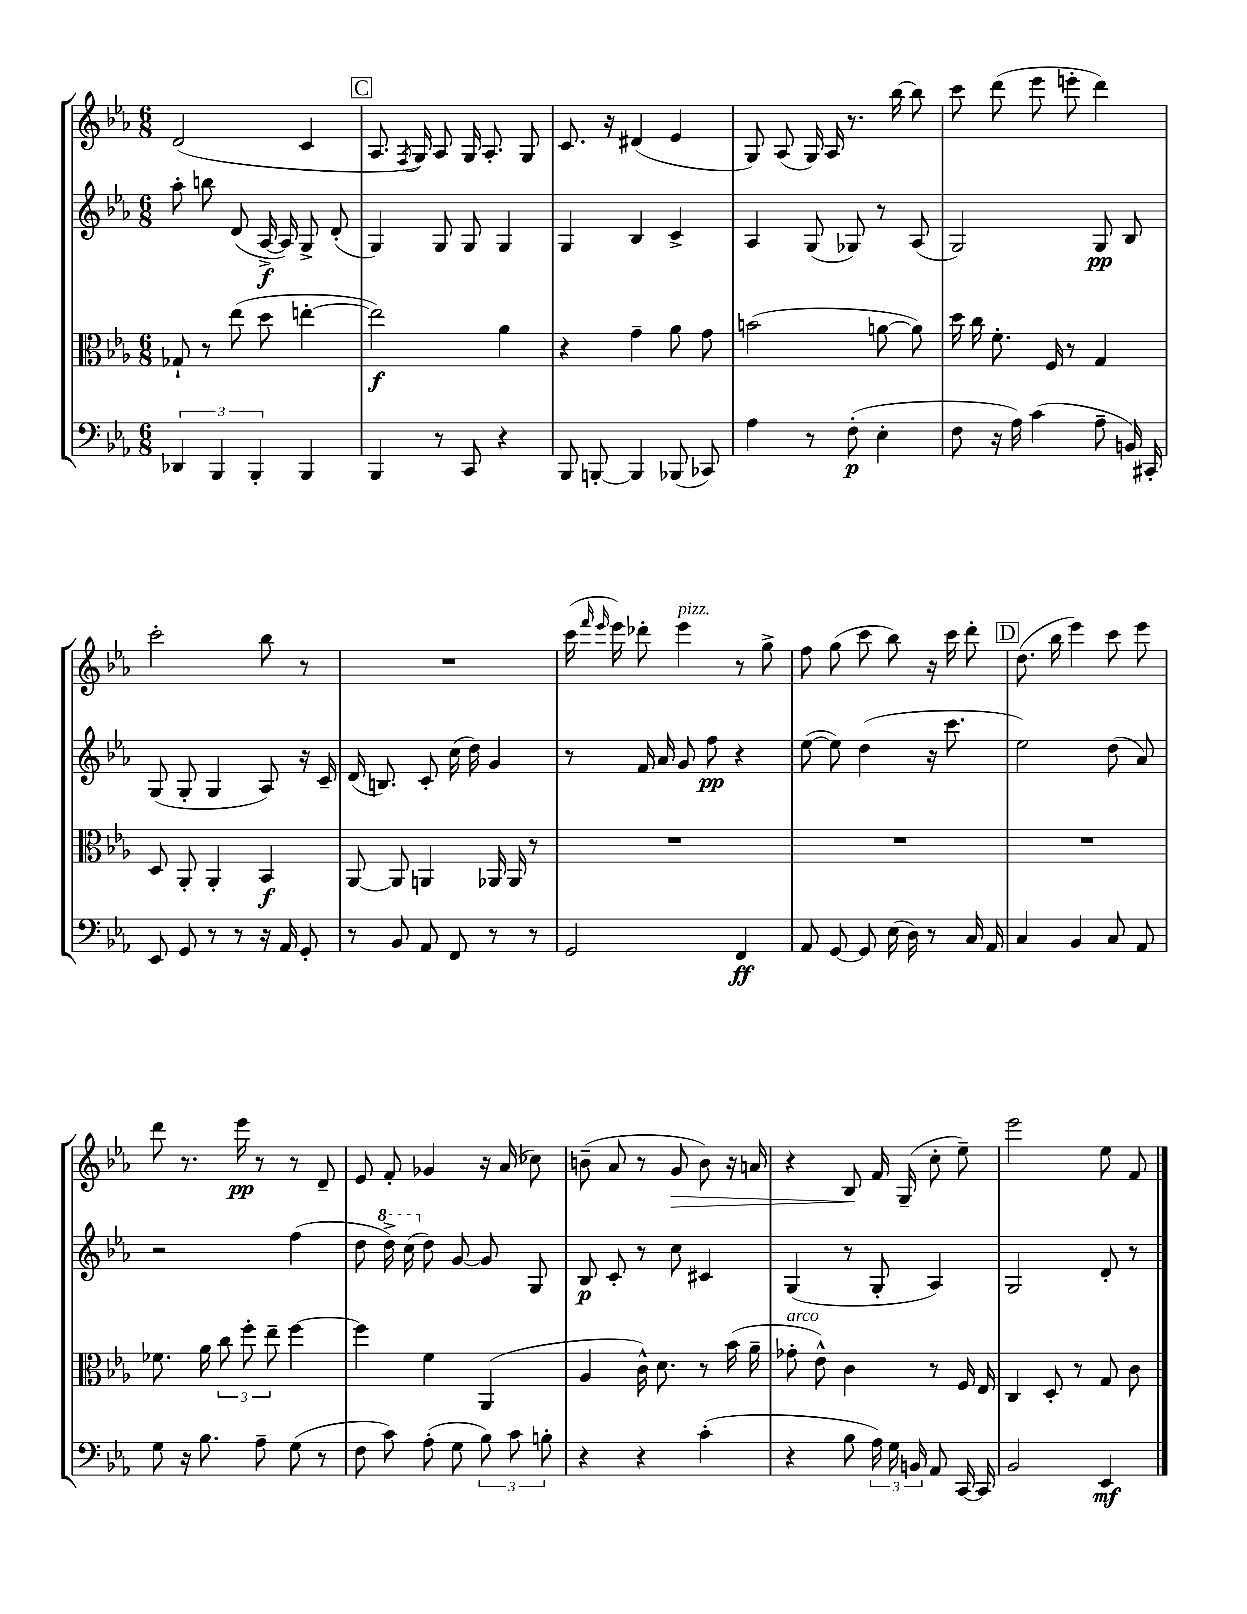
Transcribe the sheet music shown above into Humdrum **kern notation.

**kern	**kern	**kern	**kern
*staff4	*staff3	*staff2	*staff1
*clefF4	*clefC3	*clefG2	*clefG2
*k[b-e-a-]	*k[b-e-a-]	*k[b-e-a-]	*k[b-e-a-]
*M6/8	*M6/8	*M6/8	*M6/8
6DD-	8G-`	8aa-'	(2d
.	8r	8bb	.
6BBB-	.	.	.
.	(8ee-	(8d	.
6BBB-'	.	.	.
.	8dd	[16A-^	.
.	.	16A-])	.
4BBB-	[4ee'	8G^	4c
.	.	(8d'	.
=	=	=	=
4BBB-	2ee])	4G)	8.A-
.	.	.	8qF
.	.	.	16G)
8r	.	8G	8A-
8CC	.	8G	16G
.	.	.	8.A-'
4r	4a-	4G	.
.	.	.	8G
=	=	=	=
8BBB-	4r	4G	8.c
[8BBB'	.	.	.
.	.	.	16r
4BBB]	4g~	4B-	(4d#
(8BBB-	8a-	4c^	4e-
8CC-)	8g	.	.
=	=	=	=
4A-	(2b	4A-	8G)
.	.	.	(8A-
8r	.	(8G	16G)
.	.	.	16A-
(8F'	.	8G-)	8.r
4E-'	[8a	8r	.
.	.	.	[16bb-
.	8a])	(8A-	8bb-]
=	=	=	=
8F	16dd	2G)	8ccc
.	16cc	.	.
16r	8.f'	.	(8ddd
16A-)	.	.	.
(4c	.	.	8eee-
.	16F	.	.
.	8r	.	8eee'
8A-~	4G	8G	4ddd)
16BB)	.	8B-	.
16CC#'	.	.	.
=	=	=	=
8EE-	8D	(8G	2ccc'
8GG	8AA-'	8G'	.
8r	4AA-'	4G	.
8r	.	.	.
16r	4BB-	8A-)	8bb-
16AA-	.	.	.
8GG'	.	16r	8r
.	.	16c~	.
=	=	=	=
8r	[8AA-	(16d	2.r
.	.	8.B)	.
8BB-	8AA-]	.	.
8AA-	4AA	8c'	.
8FF	.	(16cc	.
.	.	16dd)	.
8r	16AA-	4g	.
.	16AA-	.	.
8r	8r	.	.
=	=	=	=
2GG	2.r	8r	(16ccc
.	.	.	16qqfff
.	.	.	16qqeee-
.	.	.	16eee-)
.	.	16f	8ddd-'
.	.	16a-	.
.	.	8g	4eee-
.	.	8ff	.
4FF	.	4r	8r
.	.	.	8gg^
=	=	=	=
8AA-	2.r	([8ee-	8ff
[8GG	.	8ee-])	(8gg
8GG]	.	(4dd	8ccc
(16E-	.	.	8bb-)
16D)	.	.	.
8r	.	16r	16r
.	.	8.ccc	16ccc
16C	.	.	8ddd'
16AA-	.	.	.
=	=	=	=
4C	2.r	2ee-)	(8.dd
.	.	.	16bb-
4BB-	.	.	4eee-)
8C	.	(8dd	8ccc
8AA-	.	8a-)	8eee-
=	=	=	=
8G	8.f-	2r	8ddd
16r	.	.	8.r
8.B-	16a-	.	.
.	12cc	.	.
.	.	.	16eee-
.	12ff'	.	.
8A-~	.	.	8r
.	12ee-~	.	.
(8G	[4ff	(4ff	8r
8r	.	.	8d~
=	=	=	=
8F	4ff]	8dd	8e-
8c)	.	16ddd^)	8f'
.	.	(16ccc	.
(8A-'	4f	8dd)	4g-
8G	.	[8g	.
12B-)	(4AA-	8g]	16r
.	.	.	(16a-
12c	.	.	.
.	.	8G	8cc-)
12B'	.	.	.
=	=	=	=
4r	4A-	8B-	(8b~
.	.	8c'	8a-
4r	16c^^)	8r	8r
.	8.d	.	.
.	.	8cc	8g
(4c'	8r	4c#	8b)
.	(16b-	.	16r
.	16a-~	.	16a
=	=	=	=
4r	8g-'	(4G	4r
.	8e-^^)	.	.
8B-	4c	8r	8B-
24A-)	.	8G'	16f
24G	.	.	.
.	.	.	(16G~
24BB	.	.	.
8AA-	8r	4A-)	8cc'
[16CC	16F	.	8ee-~)
16CC]	16E-	.	.
=	=	=	=
2BB-	4C	2G	2eee-
.	8D'	.	.
.	8r	.	.
4EE-	8G	8d'	8ee-
.	8c	8r	8f
==	==	==	==
*-	*-	*-	*-
